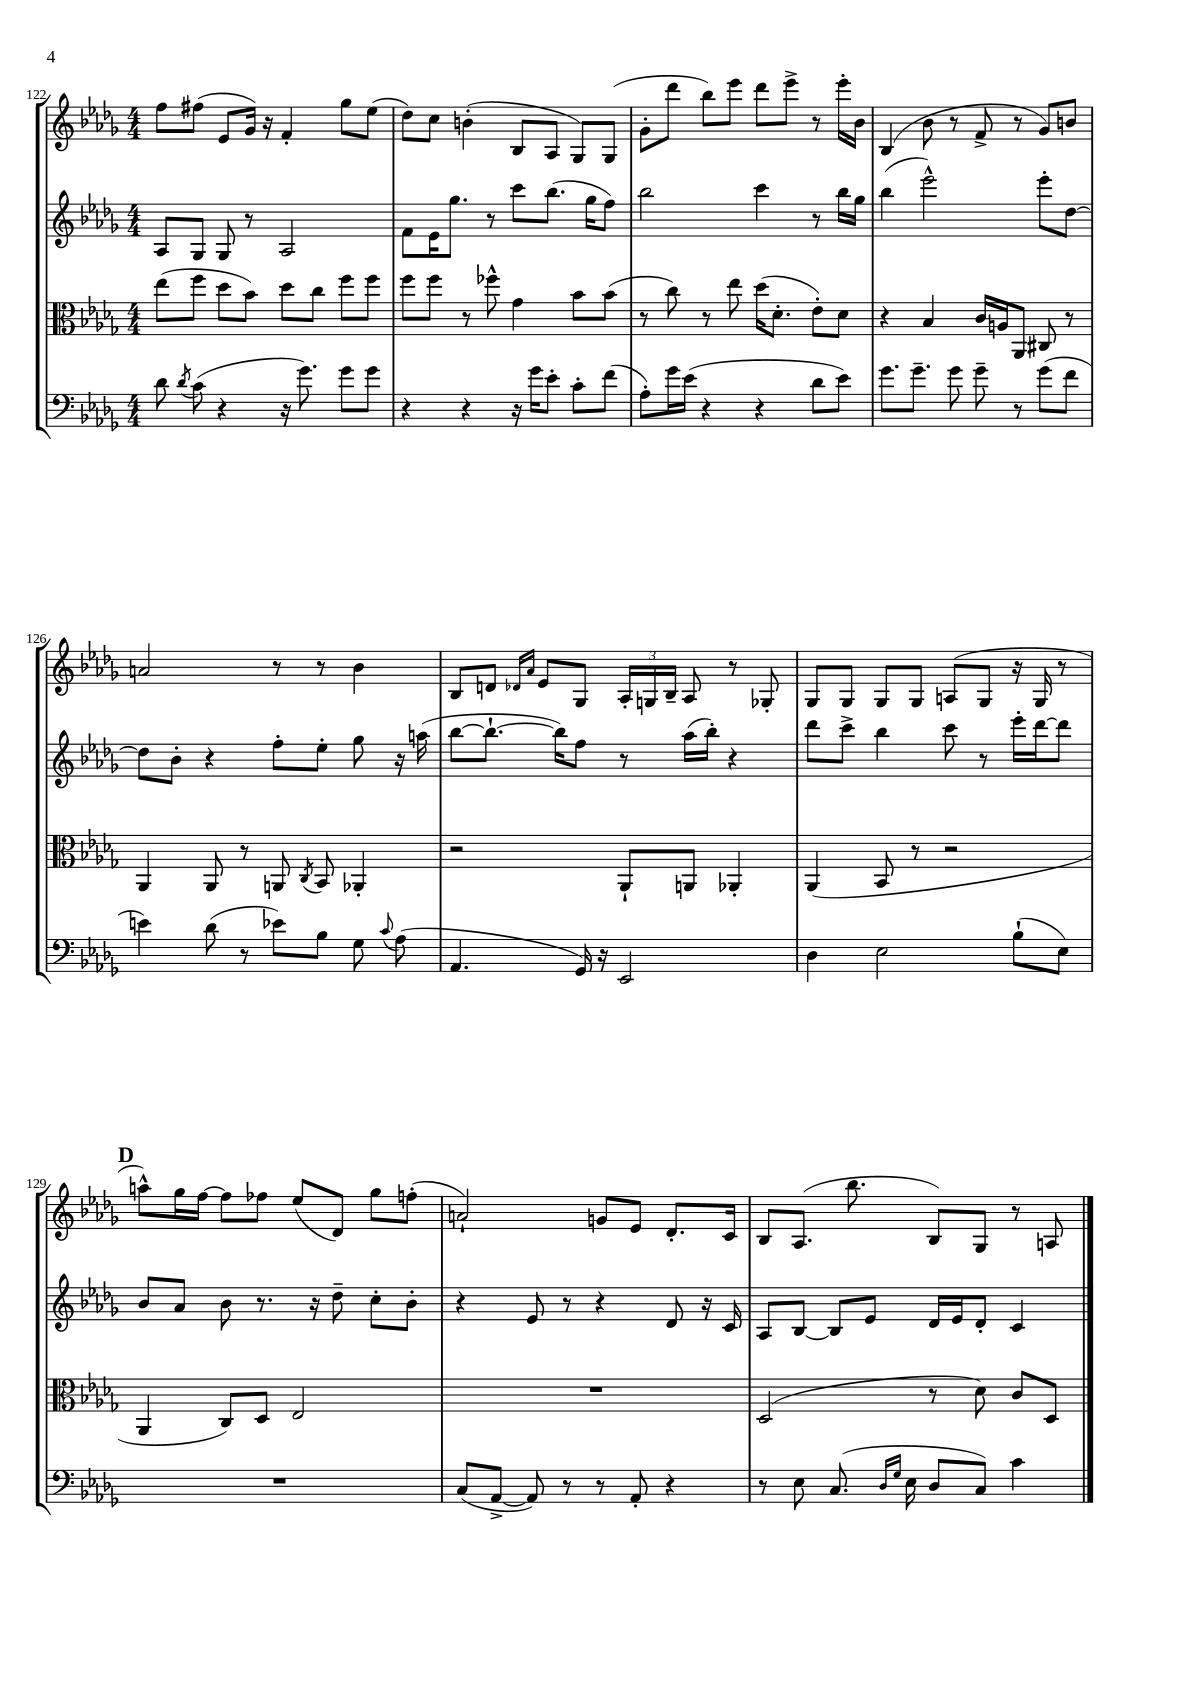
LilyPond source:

<<
\new StaffGroup <<
\new Staff = "s0" {
    \clef treble \key des \major \numericTimeSignature \time 4/4
    \autoBeamOff f''8[ fis''8]( ees'8[ ges'16]) r16 f'4-. ges''8[ ees''8]( |
    des''8[) c''8] b'4-.( bes8[ aes8] ges8[) ges8]( |
    ges'8[-. des'''8] bes''8[) ees'''8] des'''8[ ees'''8]-> r8 ees'''16[-. bes'16] |
    bes4( bes'8 r8 f'8-> r8 ges'8[) b'8] |
    a'2 r8 r8 bes'4 |
    bes8[ d'8] \grace { des'16[ aes'16] } ees'8[ ges8] \tuplet 3/2 { aes16[-. g16 bes16]-- } aes8 r8 ges8-. |
    ges8[ ges8] ges8[ ges8] a8[( ges8] r16 ges16 r8 |
    \mark \markup { \bold "D" } a''8[-^) ges''16 f''16]~ f''8[ fes''8] ees''8[( des'8]) ges''8[ f''8]-.( |
    a'2-!) g'8[ ees'8] des'8.[-. c'16] |
    bes8[ aes8.]( bes''8. bes8[) ges8] r8 a8 \bar "|." |
}
\new Staff = "s1" {
    \clef treble \key des \major \numericTimeSignature \time 4/4
    \autoBeamOff aes8[ ges8] ges8 r8 aes2 |
    f'8[ ees'16 ges''8.] r8 c'''8[ bes''8.]( ges''16[ f''8]) |
    bes''2 c'''4 r8 bes''16[ ges''16] |
    bes''4( ees'''2-^) ees'''8[-. des''8]~ |
    des''8[ bes'8]-. r4 f''8[-. ees''8]-. ges''8 r16 a''16( |
    bes''8[~ bes''8.]~-! bes''16[) f''8] r8 aes''16[( bes''16]-.) r4 |
    des'''8[ c'''8]-> bes''4 c'''8 r8 ees'''16[-. des'''16~ des'''8] |
    \mark \markup { \bold "D" } bes'8[ aes'8] bes'8 r8. r16 des''8-- c''8[-. bes'8]-. |
    r4 ees'8 r8 r4 des'8 r16 c'16 |
    aes8[ bes8]~ bes8[ ees'8] des'16[ ees'16 des'8]-. c'4 \bar "|." |
}
\new Staff = "s2" {
    \clef alto \key des \major \numericTimeSignature \time 4/4
    \autoBeamOff ees''8[( f''8] des''8[ bes'8]) des''8[ c''8] f''8[ f''8] |
    f''8[ f''8] r8 fes''8-^ ges'4 bes'8[ bes'8]( |
    r8 c''8) r8 ees''8 des''16[( des'8.]-. ees'8[-.) des'8] |
    r4 bes4 c'16[ a16 aes,8] cis8 r8 |
    aes,4 aes,8 r8 a,8 \acciaccatura { c8 } bes,8 aes,4-. |
    r2 aes,8[-! a,8] aes,4-. |
    aes,4( bes,8 r8 r2 |
    \mark \markup { \bold "D" } aes,4 c8[) des8] ees2 |
    R1 |
    des2( r8 des'8) c'8[ des8] \bar "|." |
}
\new Staff = "s3" {
    \clef bass \key des \major \numericTimeSignature \time 4/4
    \autoBeamOff des'8 \acciaccatura { des'8 } c'8( r4 r16 ges'8.) ges'8[ ges'8] |
    r4 r4 r16 ges'16[ ees'8]-. c'8[-. f'8]( |
    aes8[-.) ges'16 ees'16]( r4 r4 des'8[ ees'8]) |
    ges'8.[ ges'8.]-- ges'8 ges'8-- r8 ges'8[( f'8] |
    e'4) des'8( r8 ees'8[) bes8] ges8 \appoggiatura { c'8 } aes8( |
    aes,4. ges,16) r16 ees,2 |
    des4 ees2 bes8[-!( ees8]) |
    \mark \markup { \bold "D" } R1 |
    c8[( aes,8]~-> aes,8) r8 r8 aes,8-. r4 |
    r8 ees8 c8.( \grace { des16[ ges16] } ees16 des8[ c8]) c'4 \bar "|." |
}
>>
>>
\layout { \context { \Score currentBarNumber = #122 } }
